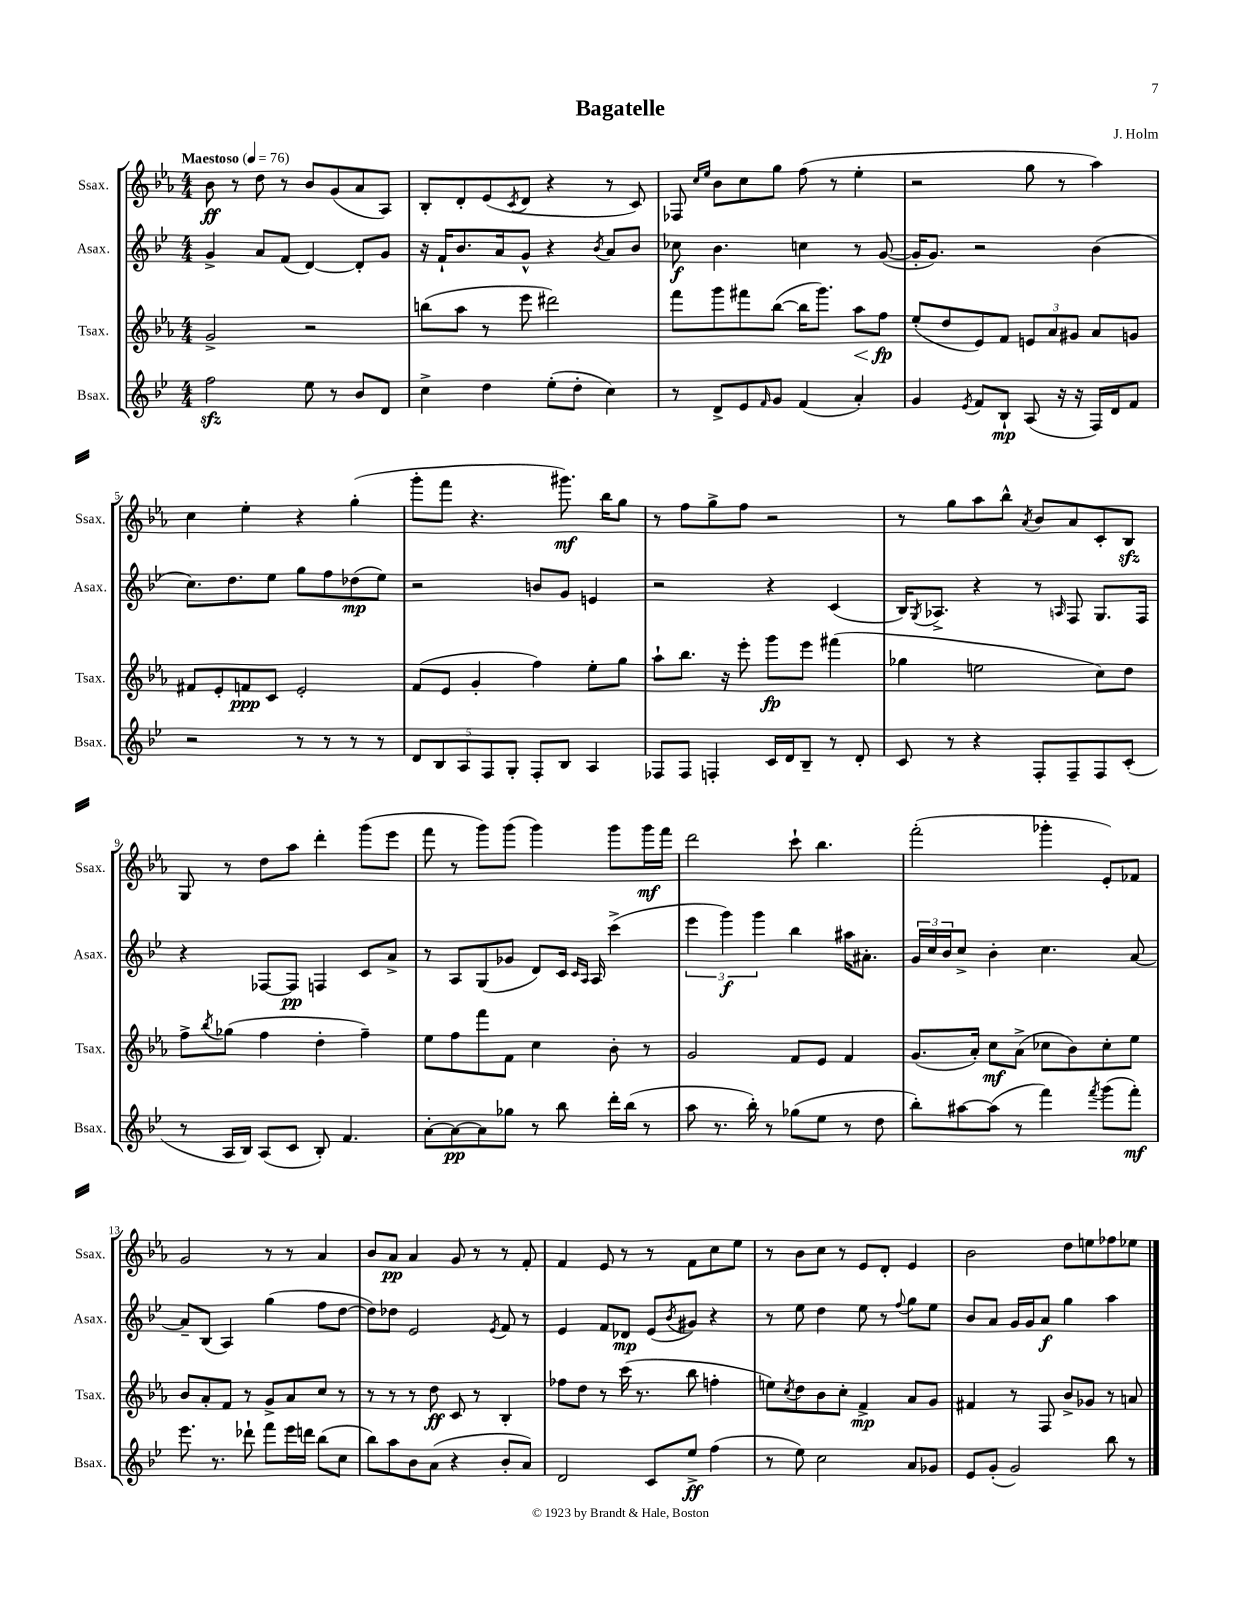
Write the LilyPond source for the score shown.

\header { title = "Bagatelle" composer = "J. Holm" }
<<
\new StaffGroup <<
\new Staff = "s0" \with { instrumentName = "Ssax." shortInstrumentName = "Ssax." } {
    \clef treble \key ees \major \numericTimeSignature \time 4/4 \tempo "Maestoso" 4 = 76
    bes'8\ff r8 d''8 r8 bes'8 g'8( aes'8 aes8) |
    bes8-. d'8-. ees'8( \acciaccatura { c'8 } d'8 r4 r8 c'8) |
    fes8 \grace { c''16 ees''16 } bes'8 c''8 g''8 f''8( r8 ees''4-. |
    r2 g''8 r8 aes''4) |
    c''4 ees''4-. r4 g''4-.( |
    g'''8-. f'''8 r4. gis'''8.\mf) bes''16 g''8 |
    r8 f''8 g''8-> f''8 r2 |
    r8 g''8 aes''8 bes''8-^ \acciaccatura { aes'8 } bes'8 aes'8 c'8-. bes8\sfz |
    g8 r8 d''8 aes''8 d'''4-. g'''8( ees'''8 |
    f'''8 r8 g'''8) g'''8( g'''4) g'''8 g'''16\mf f'''16 |
    d'''2 c'''8-! bes''4. |
    f'''2-.( ges'''4-. ees'8-.) fes'8 |
    g'2 r8 r8 aes'4 |
    bes'8 aes'8\pp aes'4 g'8 r8 r8 f'8-. |
    f'4 ees'8 r8 r8 f'8 c''8 ees''8 |
    r8 bes'8 c''8 r8 ees'8 d'8-. ees'4 |
    bes'2 d''8 e''8 fes''8 ees''8 \bar "|." |
}
\new Staff = "s1" \with { instrumentName = "Asax." shortInstrumentName = "Asax." } {
    \clef treble \key bes \major \numericTimeSignature \time 4/4
    g'4-> a'8 f'8( d'4~) d'8-. g'8 |
    r16 f'16-! bes'8. a'16 g'8-^ r4 \acciaccatura { bes'8 } a'8 bes'8 |
    ces''8\f bes'4. c''4 r8 g'8~( |
    g'16-. g'8.) r2 bes'4( |
    c''8.) d''8. ees''8 g''8 f''8 des''8\mp( ees''8) |
    r2 b'8 g'8 e'4 |
    r2 r4 c'4( |
    bes16) \acciaccatura { g8 } aes8.-> r4 r8 \grace { a16 } f8 g8. f16 |
    r4 fes8~ fes8\pp f4 c'8 a'8-> |
    r8 a8 g8( ges'8 d'8) c'16 \grace { c'16 a16 } a16 c'''4->( |
    \tuplet 3/2 { ees'''4 g'''4\f) g'''4 } bes''4 ais''16 ais'8.-. |
    \tuplet 3/2 { g'16 c''16 bes'16 } c''8-> bes'4-. c''4. a'8~ |
    a'8-- bes8( a4) g''4( f''8 d''8~ |
    d''8) des''8 ees'2 \acciaccatura { ees'8 } f'8 r8 |
    ees'4 f'8 des'8\mp ees'8( \acciaccatura { bes'8 } gis'8) r4 |
    r8 ees''8 d''4 ees''8 r8 \appoggiatura { f''8 } g''8 ees''8 |
    bes'8 a'8 g'16 g'16 a'8\f g''4 a''4 \bar "|." |
}
\new Staff = "s2" \with { instrumentName = "Tsax." shortInstrumentName = "Tsax." } {
    \clef treble \key ees \major \numericTimeSignature \time 4/4
    g'2-> r2 |
    b''8( aes''8 r8 ees'''8 dis'''2) |
    f'''8 g'''8 fis'''8 bes''8~( bes''16 g'''8.) aes''8\< f''8\fp\! |
    ees''8-.( d''8 ees'8) f'8 \tuplet 3/2 { e'8 aes'8 gis'8 } aes'8 g'8 |
    fis'8 ees'8-. f'8\ppp c'8 ees'2-. |
    f'8( ees'8 g'4-. f''4) ees''8-. g''8 |
    aes''8-! bes''8. r16 ees'''8-. g'''8\fp ees'''8 fis'''4( |
    ges''4 e''2 c''8) d''8 |
    f''8-> \acciaccatura { bes''8 } ges''8( f''4 d''4-. f''4--) |
    ees''8 f''8 f'''8 f'8 c''4 bes'8-. r8 |
    g'2 f'8 ees'8 f'4 |
    g'8.( aes'16-.) c''8\mf aes'8->( ces''8 bes'8) ces''8-. ees''8 |
    bes'8 aes'8-. f'8 r8 g'8-> aes'8 c''8 r8 |
    r8 r8 r8 d''8\ff c'8 r8 bes4-. |
    fes''8 d''8 r8 c'''16( r8. bes''8 f''4-. |
    e''8) \acciaccatura { c''8 } d''8 bes'8 c''8-. f'4->\mp aes'8 g'8 |
    fis'4 r8 f8 bes'8-> ges'8 r8 a'8 \bar "|." |
}
\new Staff = "s3" \with { instrumentName = "Bsax." shortInstrumentName = "Bsax." } {
    \clef treble \key bes \major \numericTimeSignature \time 4/4
    f''2\sfz ees''8 r8 bes'8 d'8 |
    c''4-> d''4 ees''8-.( d''8-. c''4) |
    r8 d'8-> ees'8 \grace { f'16 } g'8 f'4( a'4-.) |
    g'4 \acciaccatura { ees'8 } f'8 bes8-!\mp a8( r16 r16 f16) d'16 f'8 |
    r2 r8 r8 r8 r8 |
    \tuplet 5/4 { d'8 bes8 a8 f8 g8-. } f8-. bes8 a4 |
    fes8 fes8 f4-. c'16 d'16 bes8-- r8 d'8-. |
    c'8 r8 r4 f8-. f8-- f8 c'8-.( |
    r8 a16 bes16) a8( c'8 bes8-.) f'4. |
    a'8~-. a'8~\pp a'8 ges''8 r8 bes''8 d'''16-. bes''16( r8 |
    a''8 r8. bes''16-.) r8 ges''8( ees''8 r8 d''8 |
    bes''8-.) ais''8~ ais''8( r8 f'''4) \acciaccatura { f'''8 } g'''8( f'''8-.\mf) |
    ees'''8. r8. des'''8-! f'''8 ees'''16 d'''16 bes''8( c''8 |
    bes''8) a''8 bes'8 a'8( r4 bes'8-. a'8) |
    d'2 c'8 ees''8->\ff f''4( |
    r8 ees''8) c''2 a'8 ges'8 |
    ees'8 g'8-.( g'2) bes''8 r8 \bar "|." |
}
>>
>>
